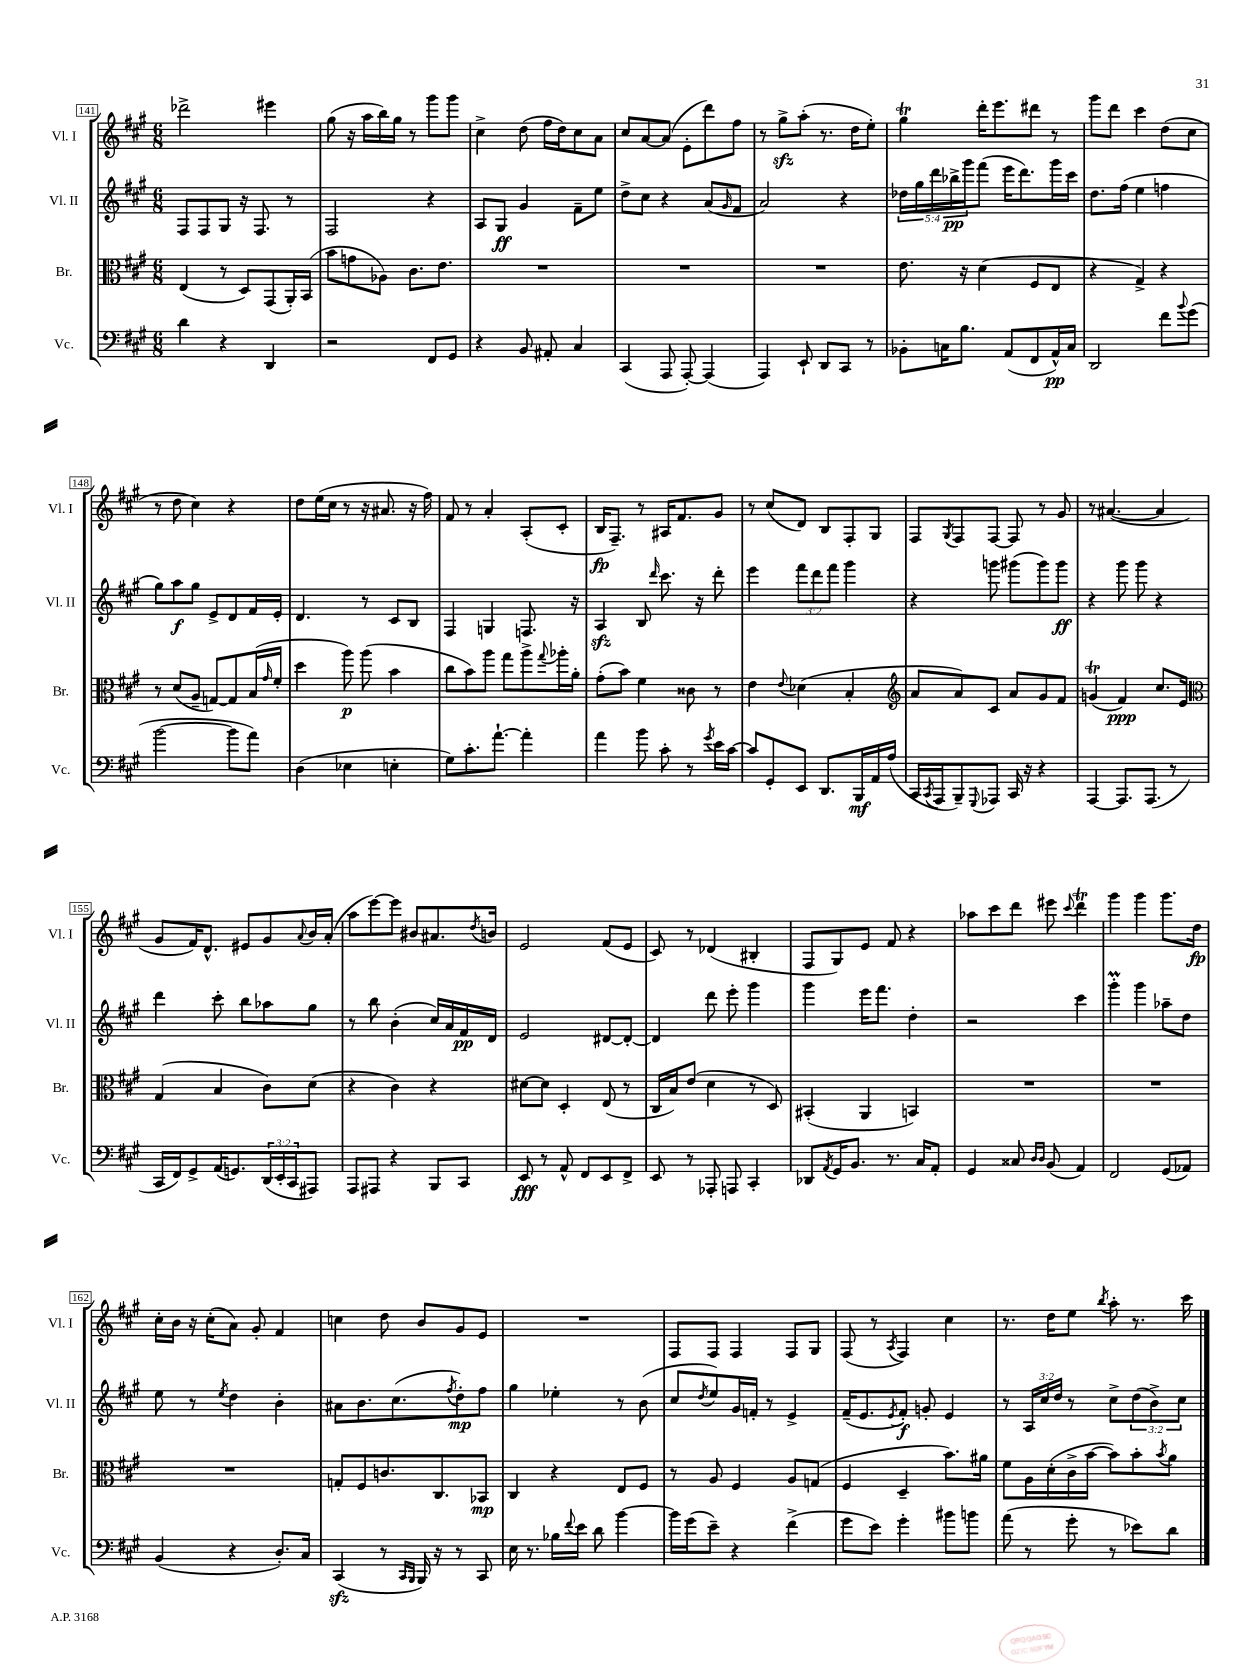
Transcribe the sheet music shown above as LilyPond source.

<<
\new StaffGroup <<
\new Staff = "s0" \with { instrumentName = "Vl. I" shortInstrumentName = "Vl. I" } {
    \clef treble \key a \major \numericTimeSignature \time 6/8
    des'''2-> eis'''4 |
    gis''8( r16 a''16 b''16) gis''16 r8 gis'''8 gis'''8 |
    cis''4-> d''8( fis''16 d''16) cis''8 a'8 |
    cis''8 a'8~ a'8( e'8-. d'''8) fis''8 |
    r8 gis''8->\sfz a''8-.( r8. d''16 e''8-.) |
    gis''4\trill d'''16-. e'''8. dis'''8 r8 |
    gis'''8 d'''8 cis'''4 d''8( cis''8 |
    r8 d''8 cis''4) r4 |
    d''8 e''16( cis''16 r8 r16 ais'8. r16 fis''16) |
    fis'8 r8 a'4-. a8-.( cis'8-. |
    b16\fp fis8.--) r8 ais16 fis'8. gis'8 |
    r8 cis''8( d'8) b8 fis8-. gis8 |
    fis8 \acciaccatura { gis8 } fis8 fis8~ fis8 r8 gis'8 |
    r8 ais'4.~( ais'4 |
    gis'8 fis'16) d'8.-^ eis'8 gis'8 \appoggiatura { a'8 } b'16 a'16-.( |
    a''8 e'''8~) e'''8 bis'8 ais'8. \acciaccatura { d''8 } b'16 |
    e'2 fis'8( e'8 |
    cis'8) r8 des'4( bis4-. |
    fis8 gis8) e'8 fis'8 r4 |
    aes''8 cis'''8 d'''8 eis'''8 \appoggiatura { cis'''8 } d'''4\trill |
    gis'''4 gis'''4 gis'''8. d''16\fp |
    cis''16-. b'16 r16 cis''16-.( a'8) gis'8-. fis'4 |
    c''4 d''8 b'8 gis'8 e'8 |
    R2. |
    fis8 fis8 fis4 fis8 gis8 |
    fis8( r8 \acciaccatura { a8 } fis4) cis''4 |
    r8. d''16 e''8 \acciaccatura { b''8 } a''8-. r8. cis'''16 \bar "|." |
}
\new Staff = "s1" \with { instrumentName = "Vl. II" shortInstrumentName = "Vl. II" } {
    \clef treble \key a \major \numericTimeSignature \time 6/8 \override Staff.TupletNumber.text = #tuplet-number::calc-fraction-text
    fis8 fis8 gis8 r16 fis8. r8 |
    fis2 r4 |
    a8 gis8\ff gis'4 fis'8-- e''8 |
    d''8-> cis''8 r4 a'8( \grace { gis'16 } fis'8 |
    a'2) r4 |
    \tuplet 5/4 { des''16 gis''16 d'''16 bes''16->\pp gis'''16 } fis'''8( e'''16 d'''8.) gis'''16 cis'''16 |
    d''8. fis''16( e''4 f''4 |
    gis''8) a''8\f gis''8 e'8-> d'8 fis'16 e'16-. |
    d'4. r8 cis'8 b8 |
    fis4 g4 f8. r16 |
    a4\sfz b8 \grace { d'''16 } cis'''8. r16 d'''8-. |
    e'''4 \tuplet 3/2 { fis'''8 d'''8 fis'''8 } gis'''4 |
    r4 g'''8 gis'''8( gis'''8) gis'''8\ff |
    r4 gis'''8 gis'''8 r4 |
    d'''4 cis'''8-. b''8 aes''8 gis''8 |
    r8 b''8 b'4-.( cis''16) a'16 fis'16\pp d'16 |
    e'2 dis'8~ dis'8~-. |
    dis'4 d'''8 e'''8-. gis'''4 |
    gis'''4 e'''16 fis'''8. d''4-. |
    r2 cis'''4 |
    gis'''4-.\prall gis'''4 aes''8-- d''8 |
    e''8 r8 \acciaccatura { e''8 } d''4 b'4-. |
    ais'8 b'8. cis''8.( \acciaccatura { fis''8 } d''8-.\mp) fis''8 |
    gis''4 ees''4-. r8 b'8( |
    cis''8 \acciaccatura { d''8 } e''8) gis'16 f'16-. r8 e'4-> |
    fis'16--( e'8. \acciaccatura { e'8 } fis'8-.\f) g'8-. e'4 |
    r8 \tuplet 3/2 { a16 cis''16 d''16 } r8 cis''8-> \tuplet 3/2 { d''8( b'8->) cis''8 } \bar "|." |
}
\new Staff = "s2" \with { instrumentName = "Br." shortInstrumentName = "Br." } {
    \clef alto \key a \major \numericTimeSignature \time 6/8
    e4( r8 d8) gis,8( a,16-.) b,16( |
    b'8 g'8 aes8) cis'8. e'8. |
    R2. |
    R2. |
    R2. |
    e'8. r16 d'4( fis8 e8 |
    r4 gis4->) r4 |
    r8 d'8( a8-- g8~) g8 b16( \grace { gis'16 } fis'16-. |
    d''4 a''8\p) a''8( b'4 |
    cis''8 b'8) a''8 gis''8 a''8-> \appoggiatura { gis''8 } aes''16-. a'16-. |
    gis'8-.( b'8) fis'4 cisis'8 r8 |
    e'4 \appoggiatura { e'8 } des'4( b4-. |
    \clef treble a'8 a'8) cis'8 a'8 gis'8 fis'8 |
    g'4\trill( fis'4\ppp) cis''8. e'16 |
    \clef alto gis4( b4 cis'8) d'8( |
    r4 cis'4) r4 |
    dis'8~ dis'8 d4-. e8( r8 |
    cis16 b16) e'8( d'4 r8 d8) |
    bis,4-.( a,4 b,4) |
    R2. |
    R2. |
    R2. |
    g8-. fis8 c'8. cis8. bes,8\mp |
    cis4 r4 e8 fis8 |
    r8 a8 fis4 a8 g8( |
    fis4 d4-- b'8.) ais'16 |
    fis'8 a16 d'16-.( cis'16-> b'16~ b'8) b'8-. \acciaccatura { b'8 } a'8 \bar "|." |
}
\new Staff = "s3" \with { instrumentName = "Vc." shortInstrumentName = "Vc." } {
    \clef bass \key a \major \numericTimeSignature \time 6/8 \override Staff.TupletNumber.text = #tuplet-number::calc-fraction-text
    d'4 r4 d,4 |
    r2 fis,8 gis,8 |
    r4 b,8 ais,8-. cis4 |
    cis,4( a,,8 a,,8~-.) a,,4( |
    a,,4) e,8-! d,8 cis,8 r8 |
    bes,8-. c16 b8. a,8( fis,8 a,16-^\pp) c16 |
    d,2 fis'8 \appoggiatura { b'8 } gis'8( |
    b'2~ b'8 a'8) |
    d4( ees4 e4-. |
    gis8) cis'8.-. a'8.~-! a'4-. |
    a'4 b'8 cis'8-. r8 \acciaccatura { gis'8 } e'16 cis'16~ |
    cis'8 gis,8-. e,8 d,8. b,,16\mf a,16 a16( |
    cis,16 \acciaccatura { cis,8 } a,,16 b,,8--) \appoggiatura { gis,,8 } aes,,8 cis,16 r16 r4 |
    a,,4~ a,,8. a,,8.( r8 |
    cis,16 fis,16) gis,8-> a,16( g,8.) \tuplet 3/2 { d,16( e,16-. cis,16 } ais,,8) |
    a,,8 ais,,8 r4 b,,8 cis,8 |
    e,8\fff r8 a,8-^ fis,8 e,8 fis,8-> |
    e,8 r8 aes,,8-. a,,8 cis,4-. |
    des,8 \acciaccatura { a,8 } gis,16 b,8. r8. cis16 a,8-. |
    gis,4 cisis8 \grace { d16 d16 } b,8( a,4) |
    fis,2 gis,8( aes,8) |
    b,4( r4 d8.-.) cis16 |
    cis,4\sfz( r8 \grace { cis,16 b,,16 } b,,16) r16 r8 cis,8 |
    e16 r8. bes16 \appoggiatura { fis'8 } e'16 d'8 b'4~ |
    b'16 gis'16( e'8--) r4 fis'4->( |
    gis'8 e'8) gis'4-. bis'8 b'8 |
    a'8( r8 gis'8-. r8 ees'8) d'8 \bar "|." |
}
>>
>>
\layout { \context { \Score currentBarNumber = #141 \override BarNumber.stencil = #(make-stencil-boxer 0.1 0.3 ly:text-interface::print) } }
